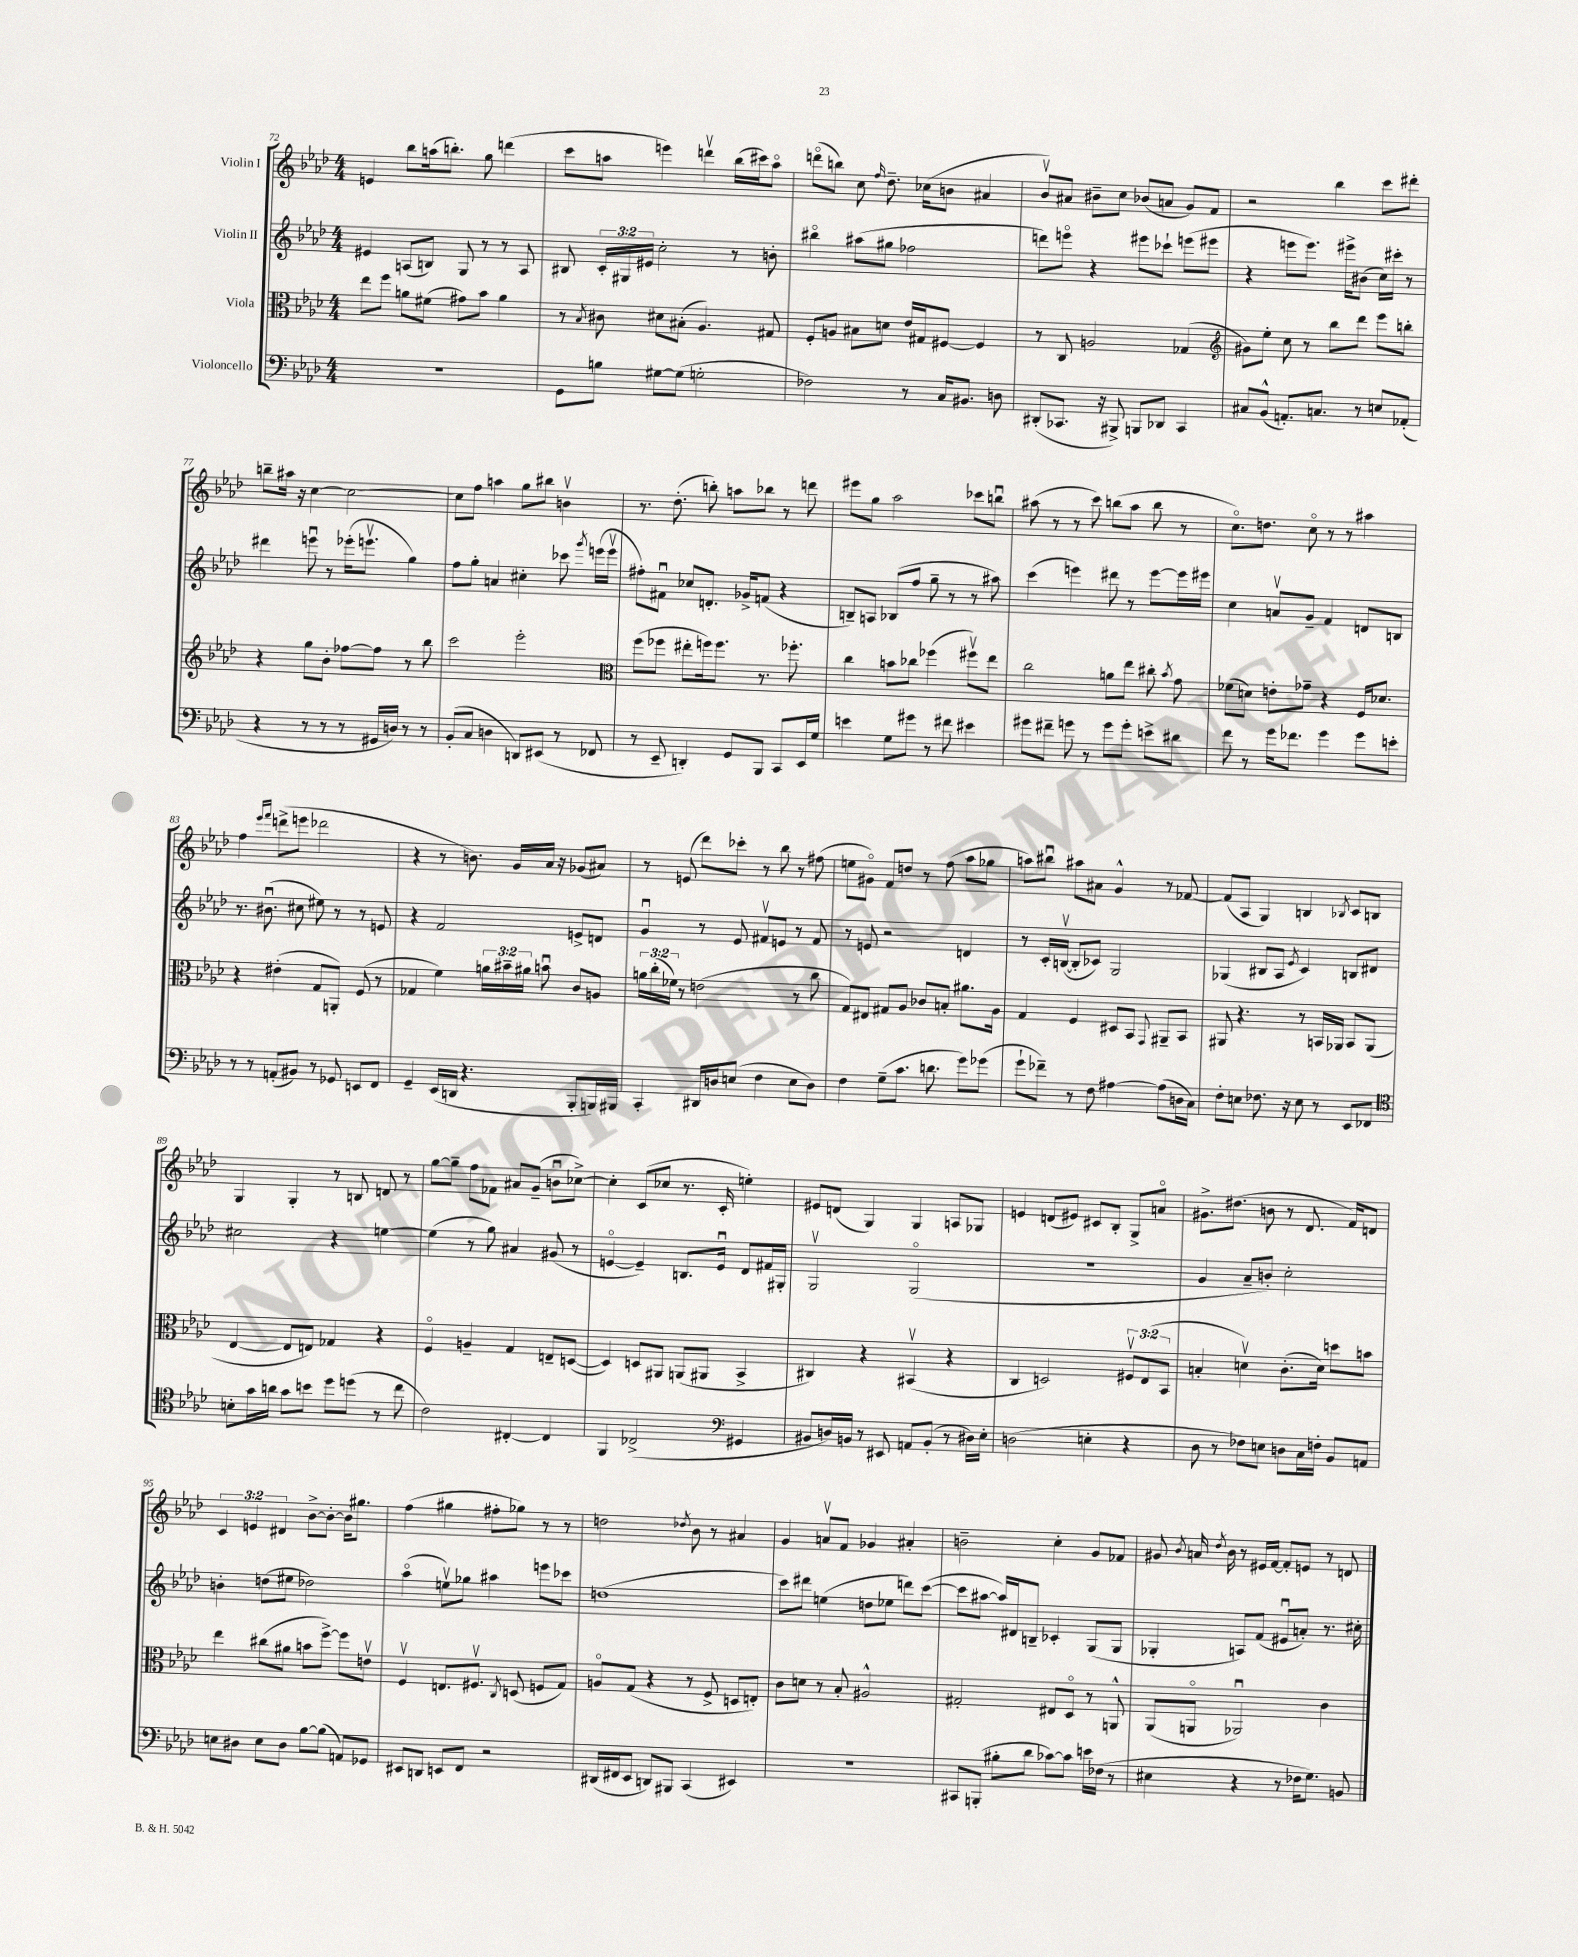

**kern	**kern	**kern	**kern
*staff4	*staff3	*staff2	*staff1
*clefF4	*clefC3	*clefG2	*clefG2
*k[b-e-a-d-]	*k[b-e-a-d-]	*k[b-e-a-d-]	*k[b-e-a-d-]
*M4/4	*M4/4	*M4/4	*M4/4
1r	8ee-	4e#	4e
.	8ff	.	.
.	8a	(8A	8bb-
.	(8f#	8B)	(16aa
.	.	.	8.bb')
.	8g#)	8G	.
.	8b-	8r	8gg
.	4a	8r	(4ddd
.	.	8A	.
=	=	=	=
8GG	8r	8B#	8ccc
.	8qB-	.	.
8B	8c#	24c'	8aa
.	.	24G#	.
.	.	24e#	.
[8G#	8d#	2cc'	4eee)
(8G#]	(8B#'	.	.
2G'	4.A-)	.	4dddv
.	.	8r	(16bb-
.	.	.	16ccc#)
.	8G#	8b'	8aao
=	=	=	=
2F-)	8F'	4bb#o	(8dddo
.	8A	.	8bb)
.	8B#	(8aa#	8cc
.	.	.	16qqff
.	8d	8gg#	8.dd-~
8r	16e-	2ff-	.
.	16G#	.	(16cc-
16C	[8F#	.	8b
8.BB#	.	.	.
.	4F#]	.	4a#
8D	.	.	.
=	=	=	=
(8DD#'	8r	8ddd)	8b-v)
8.CC-	8C	8eeeo	8a#
.	2A	4r	8b#~
16r	.	.	.
8BBB#^)	.	.	8cc
8BBB	.	8eee#	(8b-
8DD-	.	8ccc-`	8a
4CC-	(4G-	(8eee	8g)
.	.	8eee#	8f
=	=	=	=
*	*clefG2	*	*
8C#	8g#)	4r	2r
(8BB-^^	8ee-'	.	.
8.AA')	8cc	8eee	.
.	8r	8.eee)	.
8.C	.	.	.
.	8bb-	.	4bb-
.	.	16eee#^	.
8r	8ddd-	(8b#	.
8E	8eee-	16cc)	8ccc
.	.	16ccc#'	.
(8AA-'	8bb'	8r	8ddd#'
=	=	=	=
4r	4r	4ddd#	8bb~
.	.	.	16aa#
.	.	.	16r
8r	8gg	8eeeu	[4cc
8r	8b-'	8r	.
8r	[8ff-	(16eee-'	2cc_
.	.	8.eeev	.
16GG#	8ff-]	.	.
16D)	.	.	.
8r	8r	4gg)	.
8r	8bb-	.	.
=	=	=	=
(8BB-'	2ccc	8ff	8cc]
8C	.	8gg'	8ff
4D	.	4a	4aa
8DD)	2eee-'	4cc#'	8gg
(8EE#	.	.	8bb#
8r	.	8ccc-	4bv
.	.	8qggg	.
8FF-	.	(16eee	.
.	.	16eeev	.
=	=	=	=
*	*clefC3	*	*
8r	(8ff	8ff#')	8.r
8EE-~	8ff-	8f#u	.
.	.	.	(8.dd-'
4DD')	8ee#'	8cc-	.
.	16ff)	8.d'	8bb')
.	8.ff	.	.
8GG	.	.	8aa
.	.	16g-^	.
8BBB-	8.r	(8f	8bb-
8CC	.	4r	8r
.	8.ff-'	.	.
16EE-	.	.	8ddd
16G	.	.	.
=	=	=	=
4e	4cc	8B~)	8eee#
.	.	8A	8gg
8G	8b	(8B-	2aa-
8g#	8cc-	8ff	.
8r	(4ff-	8gg~	.
8f#	.	8r	.
4e#	8ff#v)	8r	8ccc-
.	8ee-	8aa#)	8bbu
=	=	=	=
8g#	2cc	(4ccc	(8aa#
8f#~	.	.	8r
8g	.	4eee)	8r
8r	.	.	8ccc)
8g	8a	8ddd#	(8bb
8g'	8ee-	8r	8aa#
8e^	8cc#'	[8eee	8bb
.	8qb-	.	.
8d#	8g	16eee]	8r
.	.	16eee#	.
=	=	=	=
8f	(8f-	4cc	8.cco)
8r	8d)	.	.
.	.	.	8.dd
16g	8e'	8av	.
8.f-	.	.	.
.	8g-~	8g~	8cco
4g	4r	4f	8r
.	.	.	8r
8g	16F	8d	4aa#
.	8.d-	.	.
8e'	.	8B	.
=	=	=	=
8r	4r	8.r	4ff
8r	.	.	.
.	.	(8.b#u	.
.	.	.	16qqeee-
.	.	.	16qqfff
(8AA'	(4e#'	.	(8ddd^
8BB#)	.	8cc#	8eee
8r	8G	8ee#)	2ddd-
8GG-	8AA')	8r	.
8EE	(8F	8r	.
8FF	8r	8e	.
=	=	=	=
4GG~	4G-	4r	4r
(16EE-	4f)	2f	8r
16DD	.	.	.
4.r	.	.	8.b)
.	24a	.	.
.	24b#~	.	.
.	.	.	16g
.	24a#	.	.
.	8bu	.	16a-
.	.	.	16r
8BBB-'	8c	8e^	(8g-
16BBB)	8A	8d	8a#)
16BBB#	.	.	.
=	=	=	=
4CC'	24a	4gu	8r
.	(24cc'	.	.
.	24f-)	.	.
.	8r	.	(8e
16DD#	(2e	8r	8ddd-)
16D	.	.	.
(8E	.	8e-	8ccc-'
4F	.	8f#v	8r
.	.	8e	8bb-
8E	8r	8r	8r
8D)	8cc	8f#	(8ff#
=	=	=	=
4F	8G)	8r	8ee
.	8E#	8e	8g#o)
(8G~	8G#	2r	8f
8.c	8A-	.	8dd
.	8c-	.	8r
8.d	.	.	.
.	8B'	.	(8ff
8g)	8.a#	4d	8aa-
(8g-	.	.	8gg-
.	16A-	.	.
=	=	=	=
8g`	4G	8r	8aa)
8f-~)	.	16c'	8bb#u
.	.	([16Bv	.
8r	4F	8B']	8aa#
8F	.	8c-)	8a#
[4A#	8D#	2G	4g^^
.	8BB-	.	.
.	8qqGG	.	.
(8A#]	8AA#~	.	8r
16D	8BB-	.	[8f-
16C)	.	.	.
=	=	=	=
8F'	8AA#	(4G-	(8f-]
8E	4.r	.	8A-
8.F-	.	8B#	4G)
.	.	8A-	.
16r	.	.	.
.	.	8qe-	.
8E	8r	4c)	4B
8r	16BB	.	.
.	16AA-	.	.
.	.	.	8qB-
8EE-	8BB	8B	8c
8FF-	(8AA-	8d#	8B
=	=	=	=
*clefC4	*	*	*
8B'	[4E-	2cc#	4G
16g	.	.	.
16a	.	.	.
8g	8E-]	.	4G'
8b	8E)	.	.
8dd-	4G-	4r	8r
(8dd	.	.	8B
8r	4r	[4ee	8d
8cc	.	.	8r
=	=	=	=
2c)	4Fo	(4ee]	[8gg
.	.	.	8gg~]
.	4A~	8r	8ff
.	.	8gg)	8f-
[4C#'	4G	4a#	8a#
.	.	.	(8g~
4C#]	8E~	(8g#	8bu
.	([8D	8r	[8cc-^)
=	=	=	=
4FF	4D])	[4eo	4cc-']
(2C-^	8D	4e~])	(8c
.	8AA#	.	8cc-
.	(8AA	8.B	8.r
.	8AA#	.	.
.	.	16eu	16c'
*clefF4	*	*	*
4GG#	4BB-^	8d-	4ee')
.	.	16f#	.
.	.	16G#'	.
=	=	=	=
8BB#	4C#)	2Gv	8e#
16D)	.	.	(8d
16BB	.	.	.
8r	4r	.	4G)
8EE#	.	.	.
8AA	(4BB#v	(2Go	4G
(8BB'	.	.	.
8r	4r	.	8A
16D#)	.	.	8G-
16E-'	.	.	.
=	=	=	=
(2D	4C	1r	4e
.	2D)	.	(8d
.	.	.	8e#)
4E'	.	.	8c#
.	.	.	8B-'
4r	12F#v	.	8G^
.	(12E-	.	.
.	.	.	8ao
.	12BB-	.	.
=	=	=	=
8D-	4B'	4g	8.g#^
8r	.	.	.
.	.	.	(8.dd#
8F-)	4dv)	8a-~	.
8E	.	8b')	8b
8D	(8.c'	2cc'	8r
16C	.	.	8.d-
16F'	16d)	.	.
8BB-	8dd	.	.
.	.	.	16f)
8AA	8b	.	8d
=	=	=	=
8E	4ee-	4b'	6c
8D#	.	.	.
.	.	.	6e
8E	(8cc#	(8dd	.
.	.	.	6d#
8D#	8a#	8ee#	.
[8B-	8b	2dd-)	[8b-^
(8B-]	[8ff^)	.	8b-'_
8AA)	8ff]	.	16b-]
.	.	.	8.gg#
8GG-	8ev	.	.
=	=	=	=
8EE#	4Fv	(4aa-o	(4ff
8DD	.	.	.
8EE	8.E	8eev)	4gg#
8FF	.	8gg-	.
.	8.F#v	.	.
2r	.	4aa#	8ff#'
.	8qC	.	.
.	(8D	.	8gg-)
.	8F	8eee	8r
.	8G)	8ccc-	8r
=	=	=	=
(16DD#	8Ao	(1dd	2dd
16FF#	.	.	.
8EE-	(8G	.	.
8DD)	4r	.	.
8BBB#	.	.	.
.	.	.	8qdd-
(4CC	8r	.	8b-
.	8F^	.	8r
4EE#)	8D	.	4a#
.	8E')	.	.
=	=	=	=
1r	8c	8ccc)	4g
.	8d	8ddd#	.
.	8r	(4ee	8av
.	8B-'	.	8f
.	2A#^^	8dd	4g-
.	.	8ee-	.
.	.	8ddd)	4a#'
.	.	([8ccc	.
=	=	=	=
8CC#	2G#'	8ccc]	2b~
(8BBB'	.	[8aa#	.
8B#'	.	16aa#])	.
.	.	16d#	.
8d-	.	8B~	.
[8c-)	8E#	4c-'	4cc'
8c-]	8D-o	.	.
16e	8r	(8G	8g
(16F-	.	.	.
8r	8AA^^	8G	8f-
=	=	=	=
4E#	(8AA-	4G-'	8g#
.	.	.	8qb-
.	8AAo	.	16a
.	.	.	8qdd-
.	.	.	16b-
4r	2AA-u)	8A)	8r
.	.	(8f	16e#
.	.	.	[16f
8r	.	8e#u	8f']
16F-	.	8a')	8e
8.G)	.	.	.
.	4c	8.r	8r
8BB	.	.	8d
.	.	16cc#'	.
==	==	==	==
*-	*-	*-	*-
